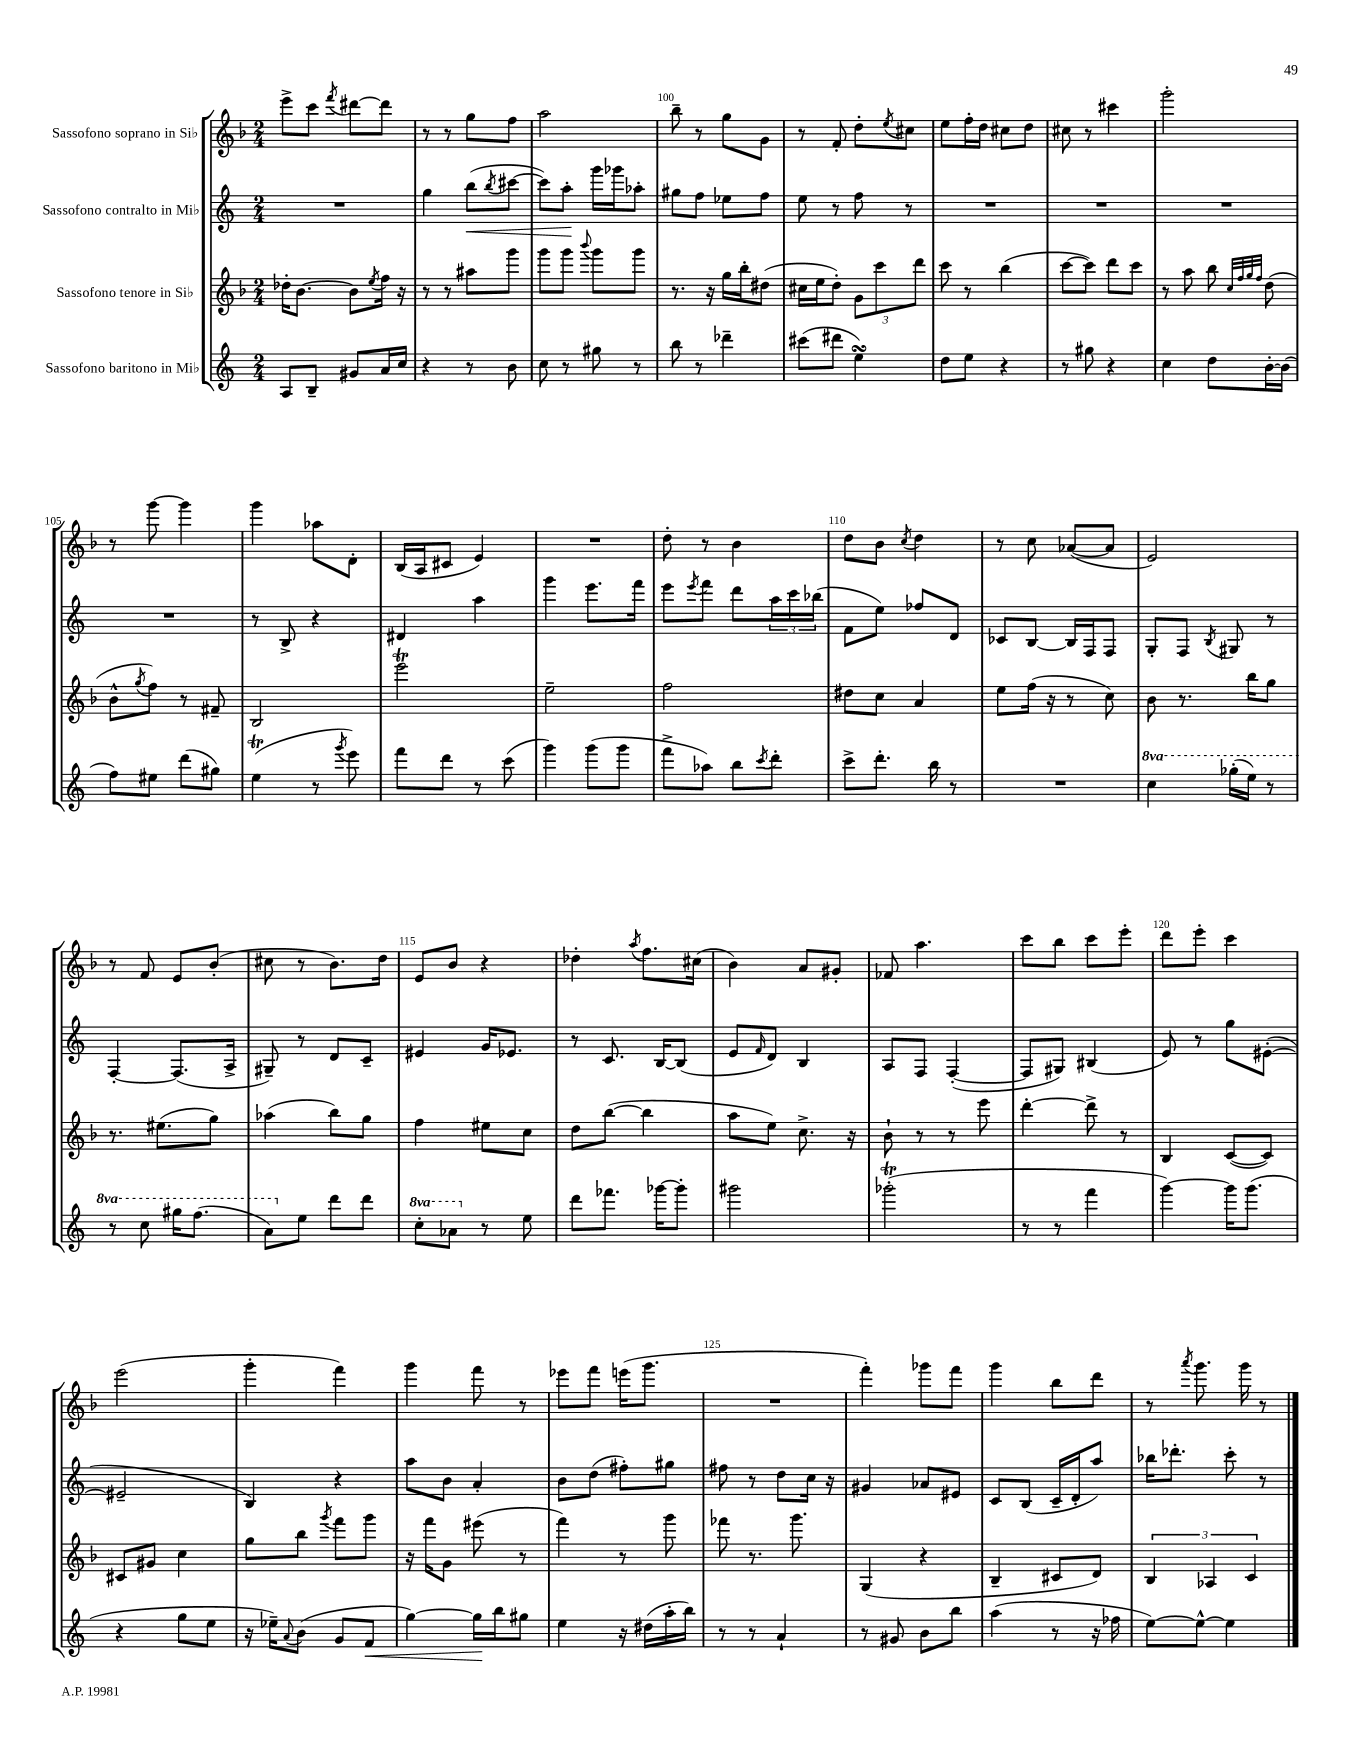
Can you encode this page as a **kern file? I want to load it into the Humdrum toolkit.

**kern	**kern	**kern	**kern
*staff4	*staff3	*staff2	*staff1
*clefG2	*clefG2	*clefG2	*clefG2
*k[]	*k[b-]	*k[]	*k[b-]
*M2/4	*M2/4	*M2/4	*M2/4
8A	16dd-'	2r	8eee^
.	[8.b-	.	.
8B~	.	.	8ccc
.	.	.	8qfff
8g#	8b-]	.	[8ddd#
.	8qee	.	.
16a	16ff	.	8ddd#]
16cc	16r	.	.
=	=	=	=
4r	8r	4gg	8r
.	8r	.	8r
8r	8aa#	(8bb	8gg
.	.	8qbb	.
8b	8ggg	[8ccc#	8ff
=	=	=	=
8cc	8ggg	8ccc#])	2aa
8r	8ggg	8aa'	.
.	8qqbbb-	.	.
8gg#	8ggg	16ggg	.
.	.	16ggg-	.
8r	8ggg	8aa-'	.
=	=	=	=
8bb	8.r	8gg#	8bb-~
8r	.	8ff	8r
.	16r	.	.
4ddd-~	16gg	8ee-	8gg
.	16bb-'	.	.
.	(8dd#	8ff	8g
=	=	=	=
(8ccc#	16cc#	8ee	8r
.	16ee	.	.
8ddd#	8dd')	8r	8f'
4ee)	12g	8ff	8dd'
.	12ccc	.	.
.	.	.	8qee
.	.	8r	8cc#
.	12ddd	.	.
=	=	=	=
8dd	8ccc	2r	8ee
8ee	8r	.	16ff'
.	.	.	16dd
4r	(4bb-	.	8cc#
.	.	.	8dd
=	=	=	=
8r	[8ccc	2r	8cc#
8gg#	8ccc])	.	8r
4r	8ddd	.	4ccc#
.	8ccc	.	.
=	=	=	=
4cc	8r	2r	2ggg'
.	8aa	.	.
8dd	8bb-	.	.
.	32qqcc	.	.
.	32qqff	.	.
.	32qqgg	.	.
.	32qqff	.	.
[16b'	(8dd	.	.
(16b]	.	.	.
=	=	=	=
8ff)	8b-^^	2r	8r
.	8qgg	.	.
8ee#	8ff)	.	[8ggg
(8ddd	8r	.	4ggg]
8gg#)	8f#~	.	.
=	=	=	=
(4ee	2B-	8r	4ggg
.	.	8B^	.
8r	.	4r	8aa-
8qggg	.	.	.
8eee)	.	.	8d'
=	=	=	=
8fff	2eee	4d#	(16B-
.	.	.	16A
8ddd	.	.	8c#
8r	.	4aa	4e)
(8ccc	.	.	.
=	=	=	=
4ggg)	2ee~	4ggg	2r
(8ggg	.	8.eee	.
8ggg	.	.	.
.	.	16fff	.
=	=	=	=
8fff^	2ff	8eee	8dd'
.	.	8qeee	.
8aa-)	.	8fff	8r
8bb	.	8ddd	4b-
8qccc	.	.	.
8ddd'	.	24aa	.
.	.	24ccc	.
.	.	(24bb-	.
=	=	=	=
8ccc^	8dd#	8f	8dd
8.ddd'	8cc	8ee)	8b-
.	.	.	8qcc
.	4a	8ff-	4dd
16bb	.	.	.
8r	.	8d	.
=	=	=	=
2r	8ee	8c-	8r
.	(16ff	[8B	8cc
.	16r	.	.
.	8r	16B]	([8a-
.	.	16F	.
.	8cc)	8F	8a-]
=	=	=	=
4ccc	8b-	8G'	2e)
.	8.r	8F	.
.	.	8qB	.
(16ggg-'	.	8G#	.
16eee)	16bb-	.	.
8r	8gg	8r	.
=	=	=	=
8r	8.r	[4F'	8r
8ccc	.	.	8f
.	(8.ee#	.	.
16ggg#	.	(8.F]	8e
(8.fff	.	.	.
.	8gg)	.	(8b-'
.	.	16A^	.
=	=	=	=
8aa)	(4aa-	8G#~)	8cc#
8ee	.	8r	8r
8ddd	8bb-)	8d	8.b-)
8ddd	8gg	8c~	.
.	.	.	16dd
=	=	=	=
8ccc'	4ff	4e#	8e
8aa-	.	.	8b-
8r	8ee#	16g	4r
.	.	8.e-	.
8ee	8cc	.	.
=	=	=	=
8ddd	8dd	8r	4dd-'
8.fff-	([8bb-	8.c	.
.	.	.	8qaa
.	4bb-]	.	8.ff
[16ggg-	.	[16B	.
8ggg-']	.	(8B]	.
.	.	.	(16cc#
=	=	=	=
2ggg#	8aa	8e	4b-)
.	.	16qqf	.
.	8ee)	8d)	.
.	8.cc^	4B	8a
.	.	.	8g#'
.	16r	.	.
=	=	=	=
(2ggg-'	8b-`	8A	8f-
.	8r	8F	4.aa
.	8r	([4F'	.
.	8eee	.	.
=	=	=	=
8r	[4ddd'	8F]	8ccc
8r	.	8G#)	8bb-
4fff	8ddd^]	(4B#	8ccc
.	8r	.	8eee'
=	=	=	=
[4ggg)	4B-	8e)	8ddd
.	.	8r	8eee'
16ggg]	([8c	8gg	4ccc
(8.ggg	.	.	.
.	8c])	([8e#'	.
=	=	=	=
4r	8c#	2e#~]	(2eee
.	8g#	.	.
8gg	4cc	.	.
8ee	.	.	.
=	=	=	=
16r	8gg	4B)	4ggg'
16ee-~)	.	.	.
8qqa	.	.	.
(8b	8bb-	.	.
.	8qggg	.	.
8g	8fff	4r	4fff)
8f	8ggg	.	.
=	=	=	=
[4gg)	16r	8aa	4ggg
.	16fff	.	.
.	8g	8b	.
16gg]	(8eee#	4a'	8fff
16bb	.	.	.
8gg#	8r	.	8r
=	=	=	=
4ee	4fff)	8b	8eee-
.	.	(8dd	8fff
16r	8r	8ff#')	(16eee
(16dd#	.	.	8.ggg
16aa'	8ggg	8gg#	.
16bb)	.	.	.
=	=	=	=
8r	8fff-	8ff#	2r
8r	8.r	8r	.
4a`	.	8dd	.
.	8.ggg	.	.
.	.	16cc	.
.	.	16r	.
=	=	=	=
8r	(4G	4g#	4fff')
8g#	.	.	.
8b	4r	8a-	8ggg-
8bb	.	8e#	8fff
=	=	=	=
(4aa	4B-~	8c	4ggg
.	.	(8B	.
8r	8c#	16c~	8bb-
.	.	16d'	.
16r	8d)	8aa)	8ddd
16ff-	.	.	.
=	=	=	=
[8ee)	6B-	16bb-	8r
.	.	8.ddd-'	.
.	.	.	8qaaa
8ee^^_	.	.	8.ggg
.	6A-	.	.
4ee]	.	8ccc'	.
.	.	.	16ggg
.	6c	.	.
.	.	8r	8r
==	==	==	==
*-	*-	*-	*-
